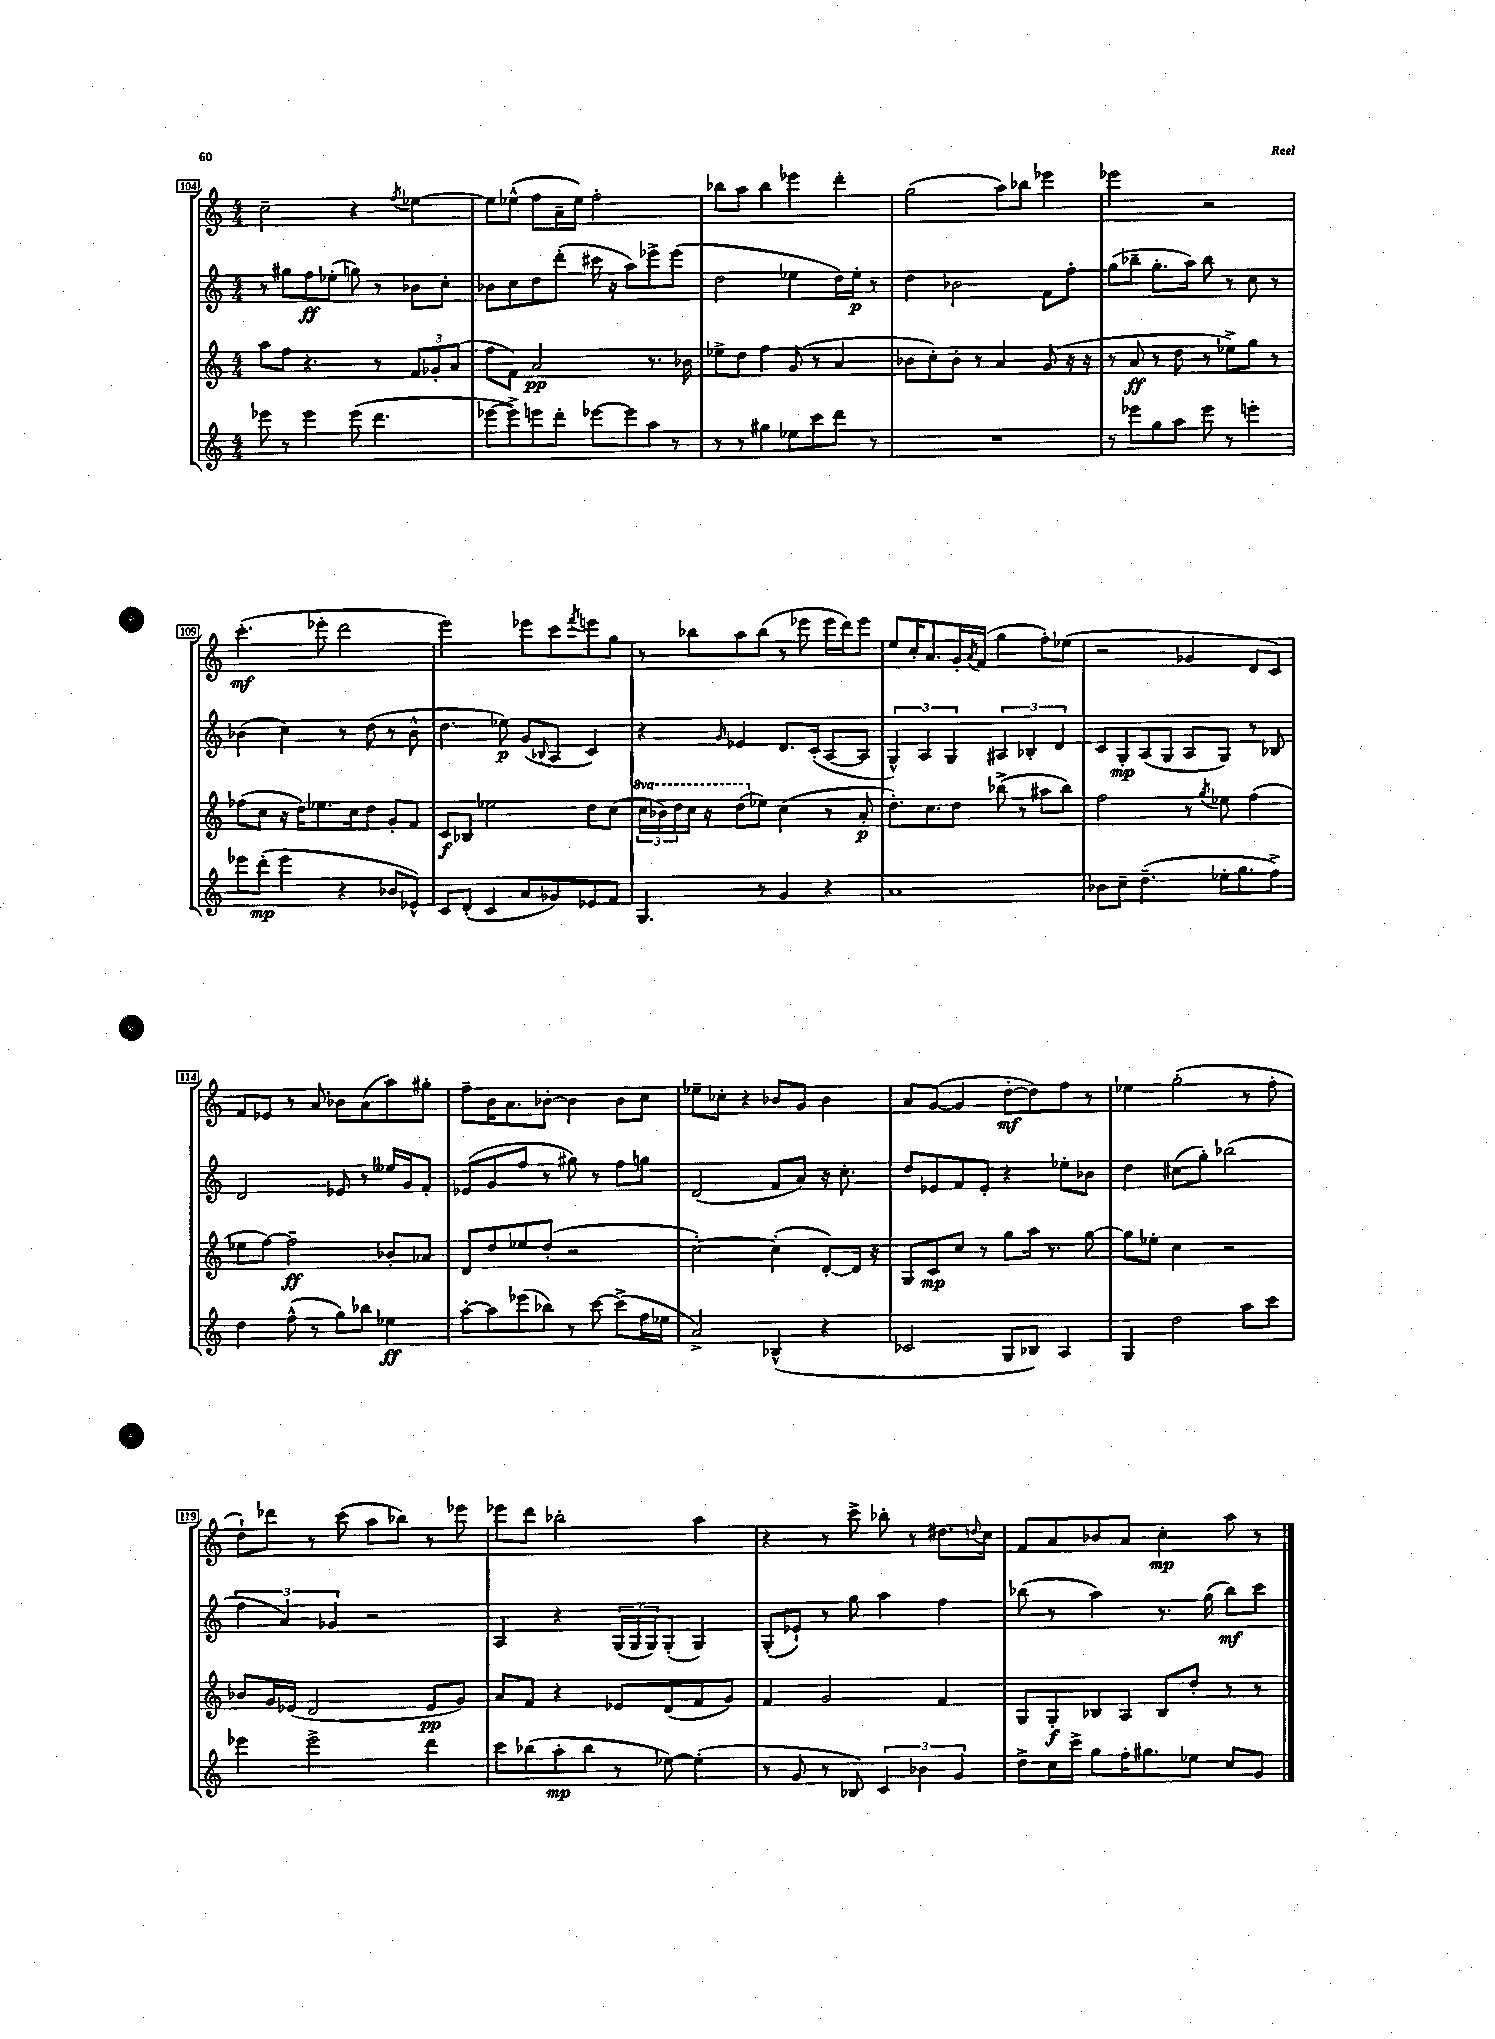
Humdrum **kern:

**kern	**dynam	**kern	**dynam	**kern	**dynam	**kern	**dynam
*part4	*part4	*part3	*part3	*part2	*part2	*part1	*part1
*staff4	*staff4	*staff3	*staff3	*staff2	*staff2	*staff1	*staff1
*clefG2	*	*clefG2	*	*clefG2	*	*clefG2	*
*k[]	*	*k[]	*	*k[]	*	*k[]	*
*M4/4	*	*M4/4	*	*M4/4	*	*M4/4	*
=104	=104	=104	=104	=104	=104	=104	=104
8eee-X\	.	8aa\L	.	8r	.	2cc~\	.
8r	.	8ff\J	.	8gg#X\L	.	.	.
4eee-\	.	4.r	.	8ff\	ff	.	.
.	.	.	.	(8ee-X'\J	.	.	.
(8eee-\	.	.	.	8ggn\)	.	4r	.
4.ddd\	.	8r	.	8r	.	.	.
.	.	.	.	.	.	8qff/	.
.	.	12f/L	.	8b-X\L	.	[4ee-X\	.
.	.	12g-X'/	.	.	.	.	.
.	.	.	.	8cc'\J	.	.	.
.	.	(12a/J	.	.	.	.	.
=105	=105	=105	=105	=105	=105	=105	=105
[8eee-X\L	.	8ff\L	.	8b-X\L	.	8ee-\L]	.
8eee-^\])	.	8f\J)	.	8cc\	.	(8ee-X^^\J	.
8eeen\	.	2a/	pp	8dd\	.	8ff\L	.
8ddd'\J	.	.	.	(8ddd'\J	.	16a~\L	.
.	.	.	.	.	.	16ee-\JJ)	.
[8eee-X\L	.	.	.	16ccc#X\	.	2ff'\	.
.	.	.	.	16r	.	.	.
8eee-\]	.	.	.	8aa\L)	.	.	.
8aa\J	.	8.r	.	8eee-X^\	.	.	.
8r	.	.	.	(8eee-\J	.	.	.
.	.	16b-X\	.	.	.	.	.
=106	=106	=106	=106	=106	=106	=106	=106
8r	.	8ee-X^\L	.	2dd\	.	8bb-X\L	.
8r	.	8dd\J	.	.	.	8aa\J	.
4gg#X\	.	4ff\	.	.	.	4bb-\	.
8ee-X\L	.	(8g/	.	4ee-X\	.	4eee-X\	.
8ccc\	.	8r	.	.	.	.	.
8ddd\J	.	4a/	.	16dd\LL)	.	4ddd'\	.
.	.	.	.	16ee-'\JJ	p	.	.
8r	.	.	.	8r	.	.	.
=107	=107	=107	=107	=107	=107	=107	=107
1r	.	8b-X\L	.	4dd\	.	(2gg\	.
.	.	8cc'\)	.	.	.	.	.
.	.	8b-'\J	.	2b-X\	.	.	.
.	.	8r	.	.	.	.	.
.	.	4a/	.	.	.	8aa\L)	.
.	.	.	.	.	.	8bb-X\J	.
.	.	(8g/	.	8f\L	.	4eee-X\	.
.	.	16r	.	8ff'\J	.	.	.
.	.	16r	.	.	.	.	.
=108	=108	=108	=108	=108	=108	=108	=108
8r	.	8r	.	(8gg\L	.	2eee-X\	.
8eee-X\L	.	8a/	ff	8bb-X~\J	.	.	.
8gg\	.	8r	.	8.gg'\L	.	.	.
8aa\J	.	8dd\	.	.	.	.	.
.	.	.	.	16aa\Jk)	.	.	.
8eee-\	.	8r	.	8bb-\	.	2r	.
8r	.	8ee-X^\L)	.	8r	.	.	.
4eeen'\	.	8gg\J	.	8cc\	.	.	.
.	.	8r	.	8r	.	.	.
!!LO:LB:g=z
=109	=109	=109	=109	=109	=109	=109	=109
8eee-X\L	.	(8ff-X\L	.	(4b-X\	.	(4.ccc'\	mf
(8ddd'\J	mp	8cc\J	.	.	.	.	.
4eee-\	.	16r	.	4cc\)	.	.	.
.	.	16dd\KL)	.	.	.	.	.
.	.	8.ee-X\	.	.	.	8eee-X'\	.
4r	.	.	.	8r	.	2ddd\	.
.	.	16cc\k	.	.	.	.	.
.	.	8dd\J	.	(8dd\	.	.	.
8b-X/L	.	8g'/L	.	8r	.	.	.
8e-X^^/J)	.	8f/J	.	8b-^^\	.	.	.
=110	=110	=110	=110	=110	=110	=110	=110
8c/L	.	8c/L	f	4.dd\	.	2eee\)	.
(8d'/J	.	8B-X/J	.	.	.	.	.
4c/	.	2ee-X\	.	.	.	.	.
.	.	.	.	8ee-X\)	p	.	.
8a/L	.	.	.	(8g/L	.	8eee-X\L	.
.	.	.	.	8qqB-X/	.	.	.
8g-X/)	.	.	.	8A/J	.	8ccc\	.
.	.	.	.	.	.	8qfff/	.
8e-X/	.	8dd\L	.	4c/)	.	8eeen\	.
8f/J	.	(8cc\J	.	.	.	8gg\J	.
=111	=111	=111	=111	=111	=111	=111	=111
*	*	*8va	*	*	*	*	*
4.G/	.	24ccc\LL	.	4r	.	8r	.
.	.	24bb-X\)	.	.	.	.	.
.	.	24ddd\	.	.	.	.	.
.	.	16ccc\JJ	.	.	.	8bb-X\L	.
.	.	16r	.	.	.	.	.
.	.	.	.	16qqg/	.	.	.
.	.	(8ddd\L	.	4e-X/	.	8aa\	.
*	*	*X8va	*	*	*	*	*
8r	.	8ee-X\J)	.	.	.	(8bb-\J	.
4g/	.	(4cc\	.	8.d/L	.	8r	.
.	.	.	.	.	.	8eee-X\	.
.	.	.	.	(16c'/Jk	.	.	.
4r	.	8r	.	[8A/L	.	16eee-\LL	.
.	.	.	.	.	.	16ddd\J)	.
.	.	8a'/	p	8A/J]	.	8eee-\J	.
=112	=112	=112	=112	=112	=112	=112	=112
1a	.	8.dd'\L)	.	6G^^/)	.	8ee/L	.
.	.	.	.	.	.	16cc'/K	.
.	.	.	.	6A/	.	.	.
.	.	8.cc\	.	.	.	8.a/	.
.	.	.	.	6G/	.	.	.
.	.	8dd\J	.	.	.	16g'/L	.
.	.	.	.	.	.	8qa/	.
.	.	.	.	.	.	(16f/JJ	.
.	.	(8bb-X^\	.	6A#X/	.	4gg\	.
.	.	8r	.	.	.	.	.
.	.	.	.	6B-X'/	.	.	.
.	.	8aa#X\L	.	.	.	8ff'\L)	.
.	.	.	.	6d/	.	.	.
.	.	8bb-\J)	.	.	.	(8ee-X\J	.
=113	=113	=113	=113	=113	=113	=113	=113
8b-X\L	.	2ff\	.	8c/L	.	2r	.
8cc~\J	.	.	.	8G'/	mp	.	.
(4.dd~\	.	.	.	(8A/	.	.	.
.	.	.	.	8G/J	.	.	.
.	.	8r	.	8A/L	.	4g-X/	.
.	.	8qgg/	.	.	.	.	.
16ee-X'\KL	.	8ee-X\	.	8G/J)	.	.	.
8.gg\	.	.	.	.	.	.	.
.	.	(4ff\	.	8r	.	8d/L	.
8ff^\J)	.	.	.	8B-X/	.	8c/J)	.
!!LO:LB:g=z
=114	=114	=114	=114	=114	=114	=114	=114
4dd\	.	8ee-X\L	.	2d/	.	8f/L	.
.	.	[8ff\J)	.	.	.	8e-X/J	.
(8ff^^\	.	2ff~\]	ff	.	.	8r	.
8r	.	.	.	.	.	8a/	.
8gg\L)	.	.	.	8e-X/	.	8b-X\L	.
8bb-X\J	.	.	.	8r	.	(8a\	.
4ee-X\	ff	8b-X'/L	.	16ee--X/LL	.	8aa\)	.
.	.	.	.	16g/J	.	.	.
.	.	8a-X/J	.	8f'/J	.	8gg#X'\J	.
=115	=115	=115	=115	=115	=115	=115	=115
[8aa'\L	.	8d/L	.	(8e-X/L	.	8ff~\L	.
8aa\]	.	8dd/	.	8g/	.	16b\K	.
.	.	.	.	.	.	8.a\	.
(8eee-X\	.	8ee-X/	.	8ff/J	.	.	.
8bb-X\J)	.	(8dd'/J	.	8r	.	[8b-X'\J	.
8r	.	2r	.	8gg#X\)	.	4b-\]	.
[8ccc\	.	.	.	8r	.	.	.
(8ccc^\L]	.	.	.	8ff\L	.	8b-\L	.
16ff\L	.	.	.	8ggn\J	.	8cc\J	.
16ee-X\JJ	.	.	.	.	.	.	.
=116	=116	=116	=116	=116	=116	=116	=116
2a^/)	.	[2cc'\)	.	(2d/	.	8ee-X~\L	.
.	.	.	.	.	.	8cc-X'\J	.
.	.	.	.	.	.	4r	.
(4B-X^^/	.	(4cc'\]	.	8f/L	.	8b-X/L	.
.	.	.	.	8a/J)	.	8g/J	.
4r	.	[8d'/L)	.	16r	.	4b-\	.
.	.	.	.	8.cc'\	.	.	.
.	.	16d/Jk]	.	.	.	.	.
.	.	16r	.	.	.	.	.
=117	=117	=117	=117	=117	=117	=117	=117
2c-X/	.	8G/L	.	8dd/L	.	8a/L	.
.	.	8c/	mp	8e-X/	.	([8g/J	.
.	.	8cc/J	.	8f/	.	4g/]	.
.	.	8r	.	8e-'/J	.	.	.
8G/L	.	8gg\L	.	4r	.	[8dd'\L	mf
8B-X/J)	.	16aa\Jk	.	.	.	8dd\])	.
.	.	8.r	.	.	.	.	.
4A/	.	.	.	8ee-X'\L	.	8ff\J	.
.	.	[8gg\	.	8b-X\J	.	8r	.
=118	=118	=118	=118	=118	=118	=118	=118
4G/	.	8gg\L]	.	4dd\	.	4ee-X\	.
.	.	8ee-X'\J	.	.	.	.	.
2dd\	.	4cc\	.	(8cc#X\L	.	(2gg'\	.
.	.	.	.	8gg'\J)	.	.	.
.	.	2r	.	(2bb-X\	.	.	.
8aa\L	.	.	.	.	.	8r	.
8ccc\J	.	.	.	.	.	8ff'\	.
!!LO:LB:g=z
=119	=119	=119	=119	=119	=119	=119	=119
4eee-X\	.	8b-X/L	.	6ff\	.	8dd`\L)	.
.	.	16g/L	.	.	.	8ddd-X\J	.
.	.	.	.	6a/)	.	.	.
.	.	(16e-X/JJ	.	.	.	.	.
2eee-^\	.	2d/	.	.	.	8r	.
.	.	.	.	6g-X/	.	.	.
.	.	.	.	.	.	(8ccc\	.
.	.	.	.	2r	.	8aa\L	.
.	.	.	.	.	.	8bb-X\J)	.
4ddd\	.	8e-/L	pp	.	.	8r	.
.	.	8g/J)	.	.	.	8eee-X\	.
=120	=120	=120	=120	=120	=120	=120	=120
8ccc\L	.	8a/L	.	4A/	.	8eee-X\L	.
(8bb-X\	.	8f/J	.	.	.	8ddd\J	.
8aa'\	mp	4r	.	4r	.	2bb-X'\	.
8bb-\J	.	.	.	.	.	.	.
8r	.	8e-X/L	.	(24G/LL	.	.	.
.	.	.	.	24G/	.	.	.
.	.	.	.	24G/J)	.	.	.
[8ee-X\)	.	(8d/	.	(8G'/J	.	.	.
(4ee-'\]	.	8f/	.	4G/)	.	4aa\	.
.	.	8g/J)	.	.	.	.	.
=121	=121	=121	=121	=121	=121	=121	=121
8r	.	4f/	.	(8G'/L	.	4r	.
8g/	.	.	.	8e-X`/J)	.	.	.
8r	.	2g/	.	8r	.	8r	.
8B-X/)	.	.	.	8gg\	.	8ccc^\	.
6c/	.	.	.	4aa\	.	8bb-X'\	.
.	.	.	.	.	.	8r	.
6b-X\	.	.	.	.	.	.	.
.	.	4f/	.	4ff\	.	8.dd#X\L	.
6g/	.	.	.	.	.	.	.
.	.	.	.	.	.	8qqddn/	.
.	.	.	.	.	.	16cc\Jk	.
=122	=122	=122	=122	=122	=122	=122	=122
8dd^\L	.	8G/L	.	(8bb-X\	.	8f/L	.
16cc\L	.	8G'/	f	8r	.	8a/	.
16ccc^\JJ	.	.	.	.	.	.	.
8gg\L	.	8B-X/	.	4aa\)	.	8b-X/	.
16ff'\K	.	8A/J	.	.	.	8a/J	.
8.gg#X\	.	.	.	.	.	.	.
.	.	8B-/L	.	8.r	.	4cc'\	mp
8ee-X\J	.	8dd'/J	.	.	.	.	.
.	.	.	.	(16gg\	.	.	.
8cc/L	.	8r	.	8bb-\L)	mf	8aa\	.
8g/J	.	8r	.	8ccc\J	.	8r	.
==	==	==	==	==	==	==	==
*-	*-	*-	*-	*-	*-	*-	*-
